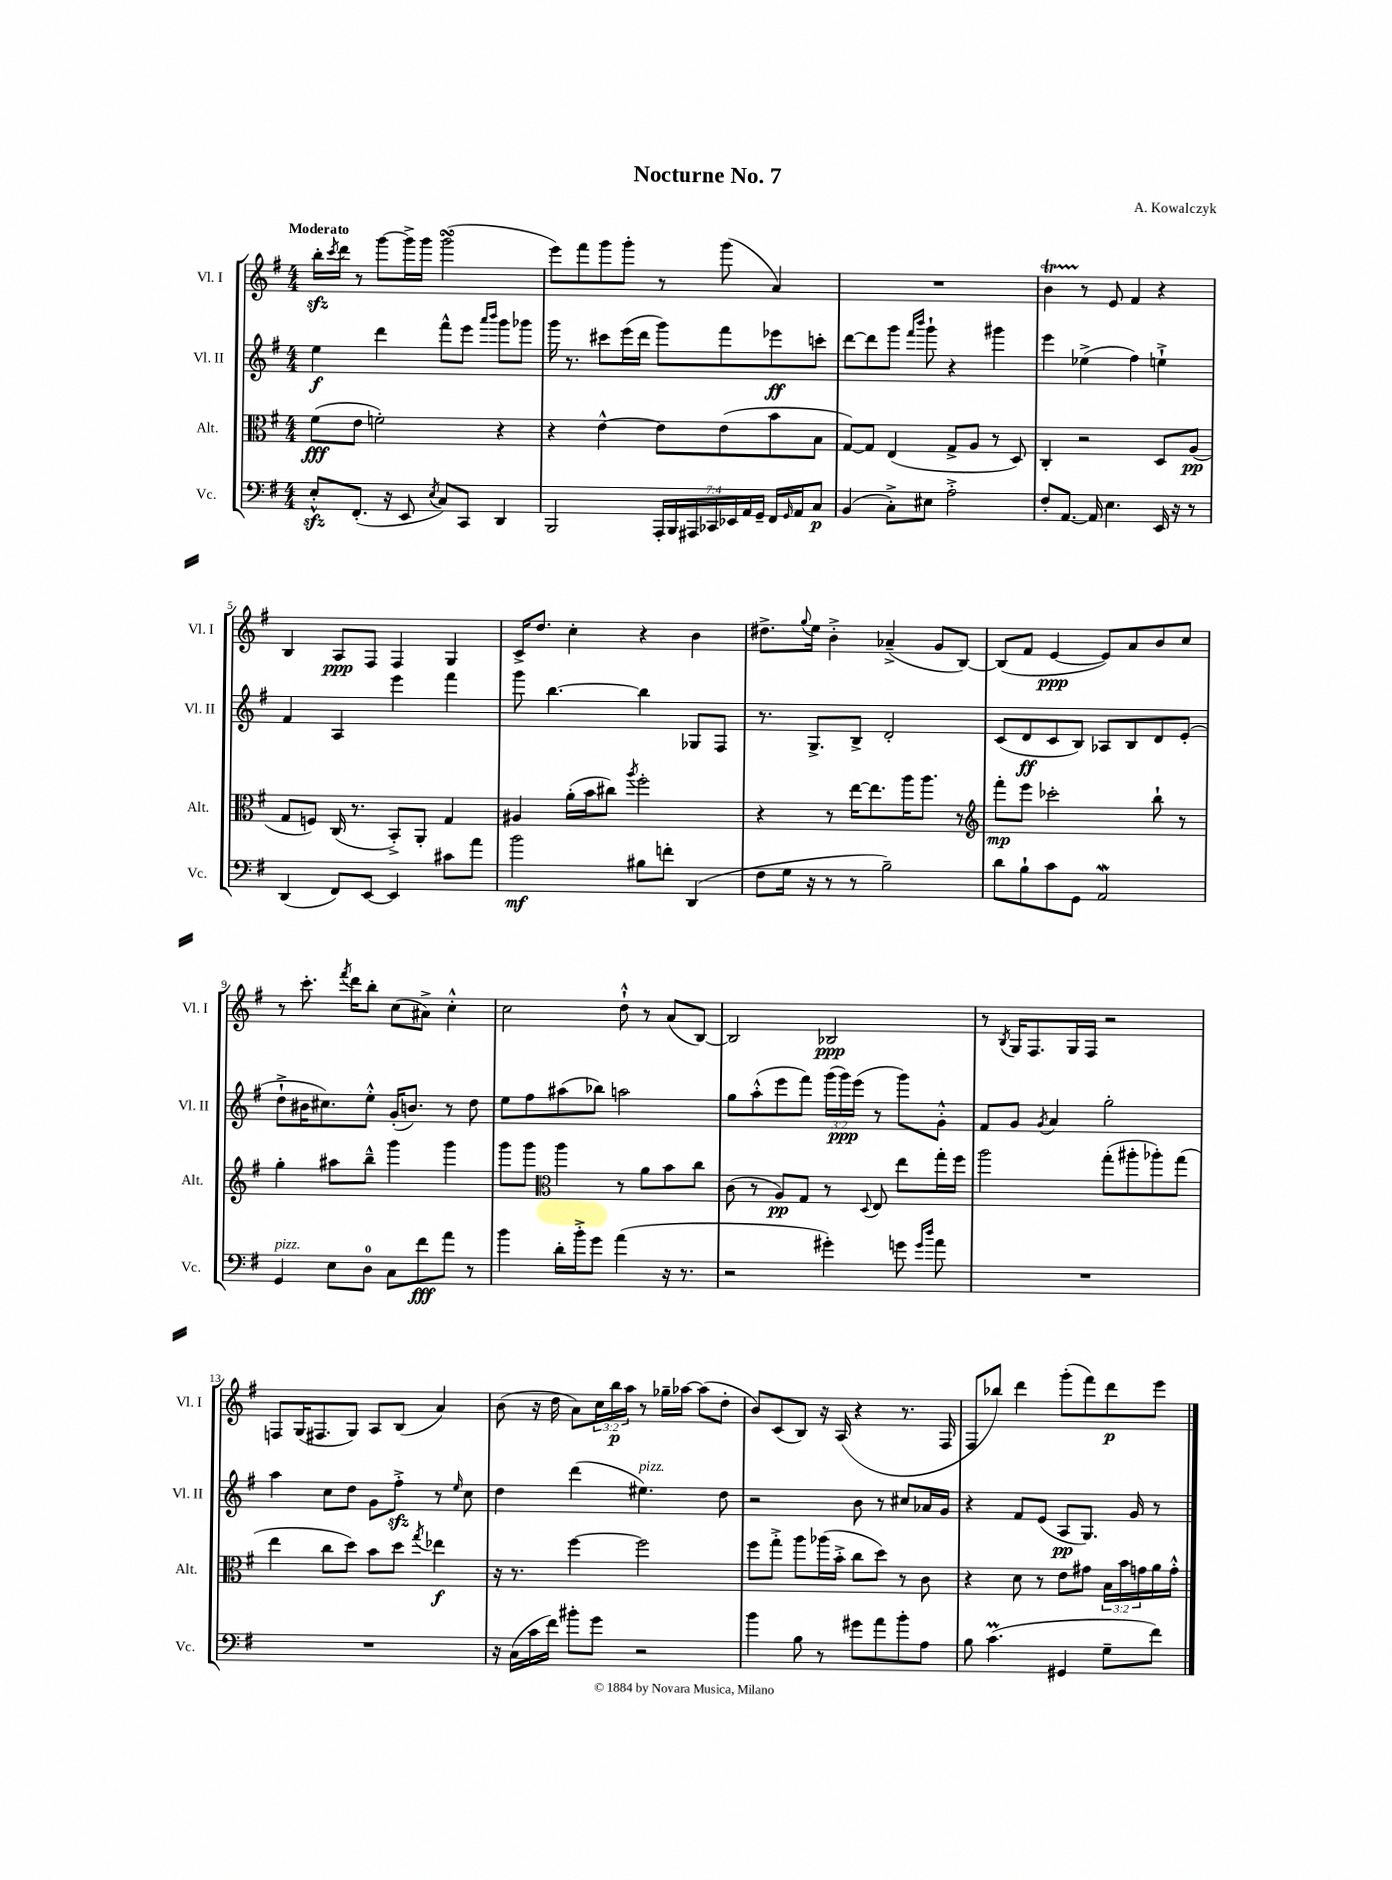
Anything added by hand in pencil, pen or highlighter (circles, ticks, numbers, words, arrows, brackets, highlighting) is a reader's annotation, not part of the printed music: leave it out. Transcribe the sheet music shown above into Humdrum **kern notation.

**kern	**kern	**kern	**kern
*staff4	*staff3	*staff2	*staff1
*clefF4	*clefC3	*clefG2	*clefG2
*k[f#]	*k[f#]	*k[f#]	*k[f#]
*M4/4	*M4/4	*M4/4	*M4/4
8E'^^	(8f#	4ee	16bb'
.	.	.	8qccc
.	.	.	16ddd
(8.FF#'	8e	.	8r
.	2f')	4ddd	[8ggg
16r	.	.	.
8EE	.	.	16ggg^]
.	.	.	16ggg
8qE	.	.	.
8C)	.	8fff#^^	(2ggg
8CC	.	8eee	.
.	.	16qqaaa	.
.	.	16qqbbb	.
4DD	4r	8ggg	.
.	.	8ggg-	.
=	=	=	=
2BBB	4r	16ggg	8eee)
.	.	8.r	.
.	.	.	8fff#
.	[4e^^	8ccc#	8ggg
.	.	(16eee	8ggg'
.	.	16ddd	.
28AAA'	8e]	8ggg)	8r
28BBB	.	.	.
28AAA#	.	.	.
28CC-	.	.	.
.	(8e	8fff#	(8ggg
28EE-	.	.	.
28AA	.	.	.
28GG~	.	.	.
16FF#	8b	8eee-	4a)
16qqGG	.	.	.
16AA	.	.	.
8C	8B	8ccc'	.
=	=	=	=
(4BB	[8G)	[8ddd	1r
.	8G]	8ddd]	.
8C'^)	(4E	8ggg	.
.	.	16qqfff#	.
.	.	16qqbbb	.
8E#	.	8ggg`	.
2A'^	8G^	4r	.
.	8A	.	.
.	8r	4ggg#	.
.	8D)	.	.
=	=	=	=
8F#'	4C'	4eee	4b
[8.AA	.	.	.
.	2r	(4ee-^	8r
16AA]	.	.	.
4.E	.	.	8e
.	.	4ff#)	4f#
16EE	8D	4ee`^	4r
16r	.	.	.
8r	(8A	.	.
=	=	=	=
(4DD	8G	4f#	4B
.	8F)	.	.
8FF#)	(16C	4A	8A
.	8.r	.	.
[8EE	.	.	8F#
4EE]	8BB'^)	4eee	4F#
.	8AA'	.	.
8c#	4G	4fff#	4G
8a	.	.	.
=	=	=	=
2b	4A#	8ggg	16c^
.	.	.	8.dd
.	.	[4.bb	.
.	(16a'	.	4cc'
.	16b	.	.
.	8cc#)	.	.
.	8qaa	.	.
8B#	2ff#'	4bb]	4r
8f'	.	.	.
(4DD	.	8G-	4b
.	.	8F#	.
=	=	=	=
8F#	4r	8.r	8.dd#^
16G	.	.	.
.	.	.	8qqgg
16r	.	8.G^	16ee
8r	8r	.	4b'^
8r	[16ee	8B^	.
.	8.ee]	.	.
2B~)	.	2d'	(4a-~^
.	16aa	.	.
.	8.aa	.	.
.	.	.	8g
.	8r	.	[8B)
=	=	=	=
*	*clefG2	*	*
8d	8fff#'	(8c	(8B]
8B`	8eee	8d	8f#
8c	2ccc-'	8c	[4e
8GG	.	8B)	.
2AA	.	8A-	8e])
.	.	8B	8a
.	8bb`	8d	8b
.	8r	(8e'	8cc
=	=	=	=
4GG	4gg'	8dd`^	8r
.	.	16b#	8.ccc'
.	.	8.cc#)	.
8E	8aa#	.	.
.	.	.	8qfff#
.	.	.	16ddd
8D	8bb~^^	8ee'^^	8bb'
8C	4ggg	(16g'	(8cc
.	.	8.b)	.
8f#	.	.	8a#^)
8a	4ggg	8r	4cc'^^
8r	.	8dd	.
=	=	=	=
4b	8ggg	8ee	2cc
.	8ggg	8ff#	.
*	*clefC3	*	*
16d'	4aa	(8aa#	.
16b'^	.	.	.
8g	.	8bb-)	.
(4a	8r	2aa	8dd`^^
.	8a	.	8r
16r	8b	.	(8a
8.r	.	.	.
.	8cc	.	[8B)
=	=	=	=
2r	(8c	8gg	2B]
.	8r	(8aa'^^	.
.	8A)	8eee	.
.	8G	8fff#)	.
4g#')	8r	(24ggg	2B-
.	.	24ggg)	.
.	.	(24eee	.
.	8qqD	.	.
.	8E	8r	.
8g	8ee	8ggg)	.
16qqg	.	.	.
16qqdd	.	.	.
8a	16gg'	8g'^^	.
.	16ff#	.	.
=	=	=	=
1r	2aa	8f#	8r
.	.	.	8qB
.	.	8g	16G
.	.	.	8.F#
.	.	8qg	.
.	.	4a	.
.	.	.	16G
.	.	.	16F#
.	(8gg'	2gg'	2r
.	8aa#'	.	.
.	8aa-')	.	.
.	(8gg	.	.
=	=	=	=
1r	4ee	4aa	8F
.	.	.	(16G
.	.	.	8.F#
.	8cc	8cc	.
.	8dd)	8dd	8G)
.	8b	8g	8A
.	8dd	8ff#'^	(8B
.	8qgg	.	.
.	4ee-	8r	4a)
.	.	16qqee	.
.	.	8cc	.
=	=	=	=
16r	16r	4dd	(8b
(16C	8.r	.	.
16c	.	.	16r
16f#)	.	.	16dd
8b#'	[4ff#	(4ddd	8a)
8g	.	.	24cc
.	.	.	24bb
.	.	.	24aa
2r	2ff#]	4.ee#)	8r
.	.	.	16gg-~
.	.	.	[16aa-
.	.	.	(8aa-]
.	.	8dd	8dd'
=	=	=	=
4b	8ff#	2r	8b)
.	8gg'^	.	(8c
8B	8aa	.	8B)
8r	(16aa-	.	16r
.	16b'^	.	(16A
8g#	8cc	8b	4r
8a	8dd)	8r	.
8b'	8r	8cc#	8.r
8A	8c	16a-	.
.	.	16g	16F#
=	=	=	=
8B	4r	4r	8F#
(4.c	.	.	8bb-)
.	8d	8f#	4ddd
.	8r	(8e	.
4GG#	8e	8A	(8ggg'
.	8g#	8.G)	8fff#)
8G~	24B	.	8ddd
.	24b	.	.
.	.	16g	.
.	24g	.	.
8f#)	16a	8r	8eee
.	16g'^^	.	.
==	==	==	==
*-	*-	*-	*-
